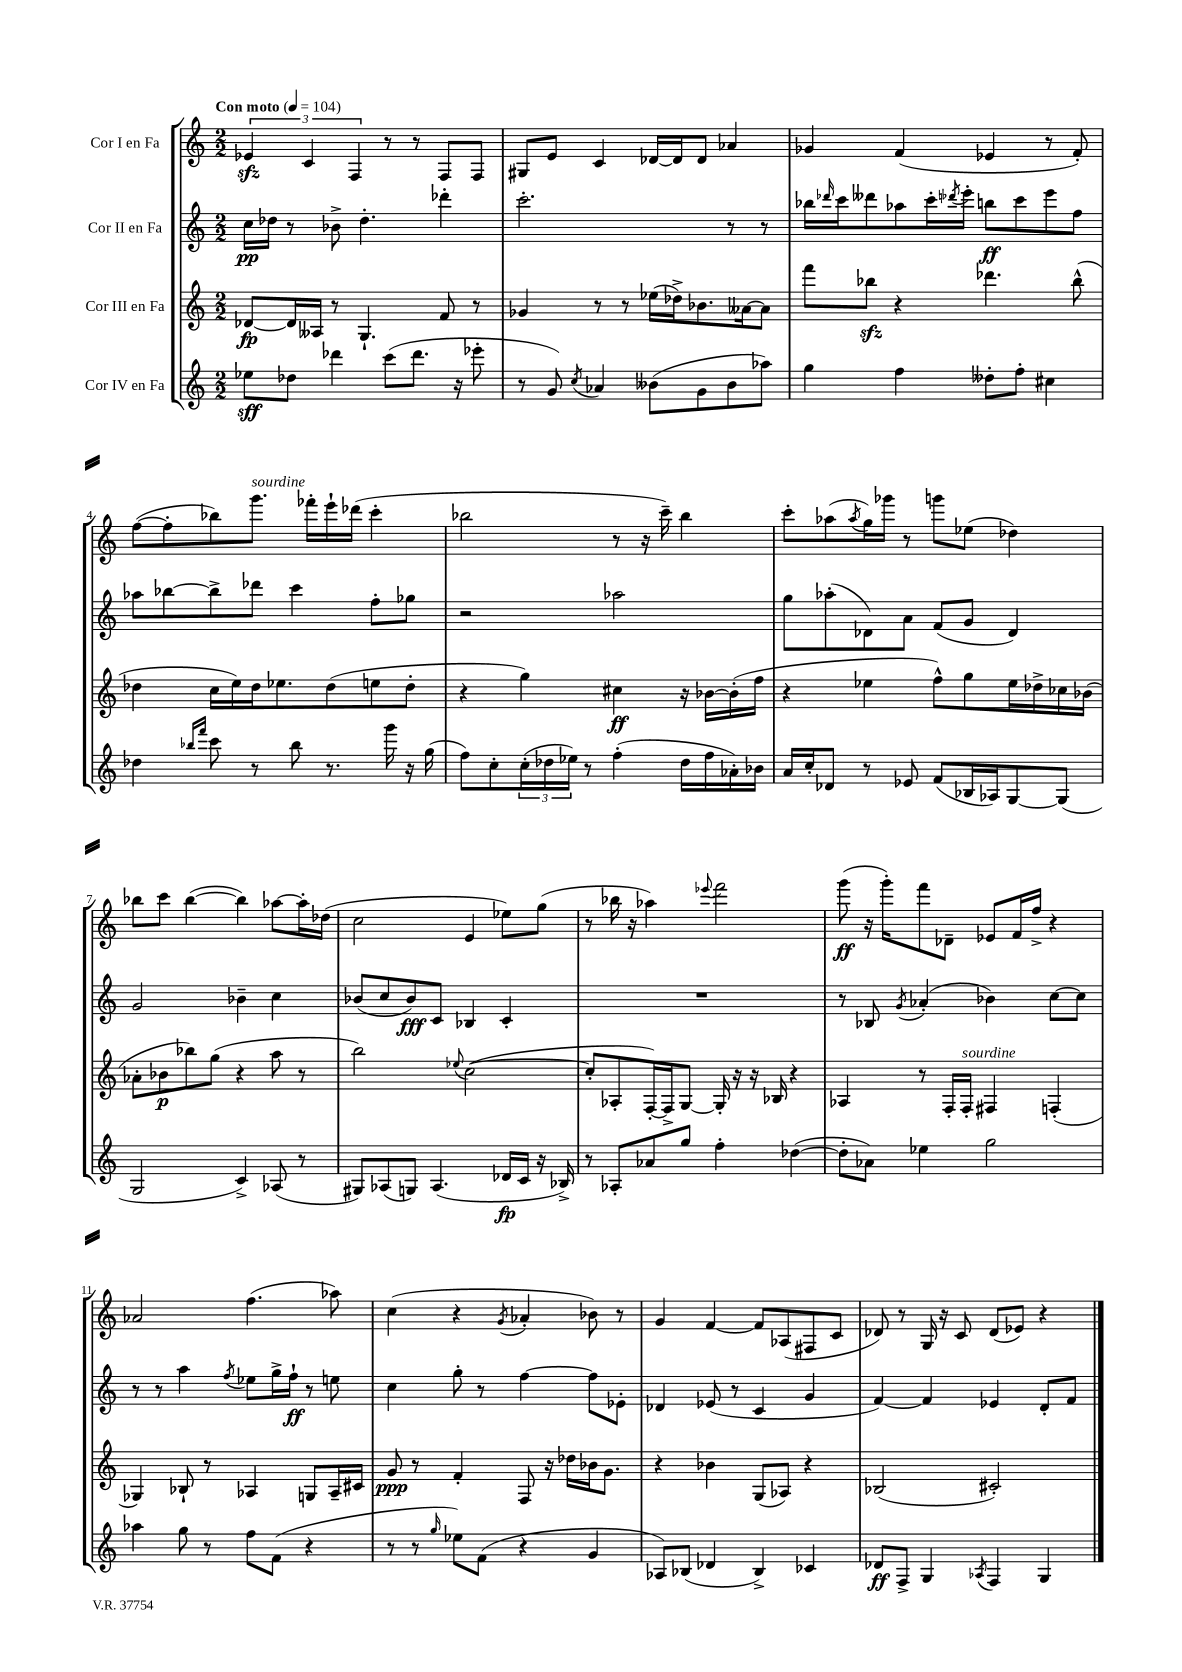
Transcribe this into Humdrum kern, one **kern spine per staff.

**kern	**dynam	**kern	**dynam	**kern	**dynam	**kern	**dynam
*part4	*part4	*part3	*part3	*part2	*part2	*part1	*part1
*staff4	*staff4	*staff3	*staff3	*staff2	*staff2	*staff1	*staff1
*I"Cor IV en Fa	*	*I"Cor III en Fa	*	*I"Cor II en Fa	*	*I"Cor I en Fa	*
*clefG2	*	*clefG2	*	*clefG2	*	*clefG2	*
*k[]	*	*k[]	*	*k[]	*	*k[]	*
*M2/2	*	*M2/2	*	*M2/2	*	*M2/2	*
*MM104	*	*MM104	*	*MM104	*	*MM104	*
=1	=1	=1	=1	=1	=1	=1	=1
!	!	!	!	!	!	!LO:TX:a:B:t=Con moto	!
8ee-X\L	sff	[8d-X/L	fp	16cc\LL	pp	6e-Xzz/	.
.	.	.	.	16dd-X\JJ	.	.	.
8dd-X\J	.	16d-/L]	.	8r	.	.	.
.	.	.	.	.	.	6c/	.
.	.	16A--X/JJ	.	.	.	.	.
4ddd-X\	.	8r	.	8b-X^\	.	.	.
.	.	.	.	.	.	6F/	.
.	.	4.G`/	.	4.dd-'\	.	.	.
(8ccc\L	.	.	.	.	.	8r	.
8.ddd-\J	.	.	.	.	.	8r	.
.	.	8f/	.	4ddd-X'\	.	8F/L	.
16r	.	.	.	.	.	.	.
8eee-X'\	.	8r	.	.	.	8F/J	.
=2	=2	=2	=2	=2	=2	=2	=2
8r	.	4g-X/	.	2.ccc'\	.	8G#X/L	.
8g/)	.	.	.	.	.	8e/J	.
8qcc/	.	.	.	.	.	.	.
4a-X/	.	8r	.	.	.	4c/	.
.	.	8r	.	.	.	.	.
(8b--X\L	.	(16ee-X\LL	.	.	.	[16d-X/LL	.
.	.	16dd-X^\J)	.	.	.	16d-/J]	.
8g\	.	8.b-X\	.	.	.	8d-/J	.
8b--\	.	.	.	8r	.	4a-X/	.
.	.	[16a--X\k	.	.	.	.	.
8aa-X\J)	.	8a--\J]	.	8r	.	.	.
=3	=3	=3	=3	=3	=3	=3	=3
4gg\	.	8fff\L	.	16bb-X\LL	.	4g-X/	.
.	.	.	.	16qqddd-X/	.	.	.
.	.	.	.	16ccc\J	.	.	.
.	.	8bb-Xzz\J	.	8ddd--X\	.	.	.
4ff\	.	4r	.	8aa-X\	.	(4f/	.
.	.	.	.	16ccc'\L	.	.	.
.	.	.	.	8qddd-X/	.	.	.
.	.	.	.	16eee'\JJ	.	.	.
8dd--X'\L	.	4.ddd-X\	.	8bbn\L	ff	4e-X/	.
8ff'\J	.	.	.	8ccc\	.	.	.
4cc#X\	.	.	.	8eee\	.	8r	.
.	.	(8bb-^^\	.	8ff\J	.	8f'/)	.
!!LO:LB:g=z
=4	=4	=4	=4	=4	=4	=4	=4
4dd-X\	.	4dd-X\	.	8aa-X\L	.	([8ff\L	.
.	.	.	.	[8bb-X\	.	8ff'\]	.
16qqbb-X/LL	.	.	.	.	.	.	.
16qqfff/JJ	.	.	.	.	.	.	.
8ccc\	.	16cc\LL	.	8bb-^\]	.	8bb-X\)	.
.	.	16ee\)	.	.	.	.	.
!	!	!	!	!	!	!LO:TX:a:i:t=sourdine	!
8r	.	16dd-\J	.	8ddd-X\J	.	8.ggg\J	.
.	.	8.ee-X\	.	.	.	.	.
8bb-\	.	.	.	4ccc\	.	.	.
.	.	.	.	.	.	16fff-X'\LL	.
8.r	.	(8dd-\	.	.	.	16eee`\	.
.	.	.	.	.	.	(16ddd-X\JJ	.
.	.	8een\	.	8ff'\L	.	4ccc'\	.
16ggg\	.	.	.	.	.	.	.
16r	.	8dd-'\J	.	8gg-X\J	.	.	.
(16gg\	.	.	.	.	.	.	.
=5	=5	=5	=5	=5	=5	=5	=5
8ff\L)	.	4r	.	2r	.	2bb-X\	.
8cc'\	.	.	.	.	.	.	.
(24cc'\L	.	4gg\)	.	.	.	.	.
24dd-X\	.	.	.	.	.	.	.
24ee-X\JJ)	.	.	.	.	.	.	.
8r	.	.	.	.	.	.	.
(4ff'\	.	4cc#X\	ff	2aa-X\	.	8r	.
.	.	.	.	.	.	16r	.
.	.	.	.	.	.	16ccc~\)	.
16dd-\LL	.	16r	.	.	.	4bb-\	.
16ff\	.	[16b-X\LL	.	.	.	.	.
16a-X'\)	.	(16b-'\]	.	.	.	.	.
16b-X\JJ	.	16ff\JJ	.	.	.	.	.
=6	=6	=6	=6	=6	=6	=6	=6
16a/LL	.	4r	.	8gg\L	.	8ccc'\L	.
16cc'/J	.	.	.	.	.	.	.
8d-X/J	.	.	.	(8aa-X'\	.	(8aa-X\	.
.	.	.	.	.	.	8qaa-/	.
8r	.	4ee-X\	.	8d-X\)	.	16gg\L)	.
.	.	.	.	.	.	16ggg-X\JJ	.
8e-X/	.	.	.	8a\J	.	8r	.
(8f/L	.	8ff^^\L)	.	(8f/L	.	8gggn\L	.
16B-X/L	.	8gg\	.	8g/J	.	(8ee-X\J	.
16A-X/J)	.	.	.	.	.	.	.
[8G/	.	16ee-\L	.	4d-/)	.	4dd-X\)	.
.	.	16dd-X^\	.	.	.	.	.
(8G/J]	.	16cc-X\	.	.	.	.	.
.	.	(16b-X\JJ	.	.	.	.	.
!!LO:LB:g=z
=7	=7	=7	=7	=7	=7	=7	=7
2G/	.	8a-X'\L	.	2g/	.	8bb-X\L	.
.	.	8b-X\	p	.	.	8ccc\J	.
.	.	8bb-X\)	.	.	.	([4bb-\	.
.	.	(8gg\J	.	.	.	.	.
4c^/)	.	4r	.	4b-X~\	.	4bb-\])	.
(8A-X/	.	8aa\	.	4cc\	.	[8aa-X\L	.
8r	.	8r	.	.	.	16aa-'\L]	.
.	.	.	.	.	.	(16dd-X\JJ	.
=8	=8	=8	=8	=8	=8	=8	=8
8G#X/L)	.	2bb\)	.	(8b-X/L	.	2cc\	.
(8A-X/	.	.	.	8cc/	.	.	.
8Gn/J)	.	.	.	8b-/)	fff	.	.
(4.A-/	.	.	.	8c/J	.	.	.
.	.	8qqee-X/	.	.	.	.	.
.	.	([2cc\	.	4B-X/	.	4e/	.
16d-X/LL	fp	.	.	4c'/	.	8ee-X\L)	.
16c/JJ	.	.	.	.	.	.	.
16r	.	.	.	.	.	(8gg\J	.
16B-X^/)	.	.	.	.	.	.	.
=9	=9	=9	=9	=9	=9	=9	=9
8r	.	8cc'/L]	.	1r	.	8r	.
8A-X'/L	.	8A-X'/	.	.	.	16bb-X\	.
.	.	.	.	.	.	16r	.
8a-X/	.	[16F'/L)	.	.	.	4aa-X\)	.
.	.	16F^/J]	.	.	.	.	.
8gg/J	.	[8G/J	.	.	.	.	.
.	.	.	.	.	.	8qqeee-X/	.
4ff'\	.	16G'/]	.	.	.	2fff\	.
.	.	16r	.	.	.	.	.
.	.	16r	.	.	.	.	.
.	.	16B-X/	.	.	.	.	.
([4dd-X\	.	4r	.	.	.	.	.
=10	=10	=10	=10	=10	=10	=10	=10
8dd-'\L]	.	4A-X/	.	8r	.	(8ggg\	ff
8a-X\J)	.	.	.	8B-X/	.	16r	.
.	.	.	.	.	.	16ggg'\KL)	.
.	.	.	.	8qg/	.	.	.
4ee-X\	.	8r	.	(4a-X'/	.	8fff\	.
.	.	16F'/LL	.	.	.	8d-X~\J	.
!	!	!LO:TX:a:i:t=sourdine	!	!	!	!	!
.	.	16F'/JJ	.	.	.	.	.
2gg\	.	4F#X/	.	4b-X\)	.	8e-X/L	.
.	.	.	.	.	.	16f/L	.
.	.	.	.	.	.	16ff^/JJ	.
.	.	(4Fn'/	.	[8cc\L	.	4r	.
.	.	.	.	8cc\J]	.	.	.
!!LO:LB:g=z
=11	=11	=11	=11	=11	=11	=11	=11
4aa-X\	.	4G-X/)	.	8r	.	2a-X/	.
.	.	.	.	8r	.	.	.
8gg\	.	8B-X`/	.	4aa\	.	.	.
8r	.	8r	.	.	.	.	.
.	.	.	.	8qff/	.	.	.
8ff\L	.	4A-X/	.	8ee-X\L	.	(4.ff\	.
(8f\J	.	.	.	16gg^\L	.	.	.
.	.	.	.	16ff`\JJ	ff	.	.
4r	.	8Gn/L	.	8r	.	.	.
.	.	16A-~/L	.	8een\	.	8aa-X\)	.
.	.	16c#X/JJ	.	.	.	.	.
=12	=12	=12	=12	=12	=12	=12	=12
8r	.	8g/	ppp	4cc\	.	(4cc\	.
8r	.	8r	.	.	.	.	.
16qqgg/	.	.	.	.	.	.	.
8ee-X\L)	.	4f'/	.	8gg'\	.	4r	.
(8f\J	.	.	.	8r	.	.	.
.	.	.	.	.	.	8qg/	.
4r	.	8F/	.	[4ff\	.	4a-X'/	.
.	.	16r	.	.	.	.	.
.	.	16dd-X\LL	.	.	.	.	.
4g/	.	16b-X\J	.	8ff\L]	.	8b-X\)	.
.	.	8.g\J	.	.	.	.	.
.	.	.	.	8e-X'\J	.	8r	.
=13	=13	=13	=13	=13	=13	=13	=13
8A-X/L)	.	4r	.	4d-X/	.	4g/	.
(8B-X/J	.	.	.	.	.	.	.
4d-X/	.	4b-X\	.	(8e-X/	.	[4f/	.
.	.	.	.	8r	.	.	.
4B-^/)	.	(8G/L	.	4c/	.	8f/L]	.
.	.	8A-X/J)	.	.	.	(8A-X/	.
4c-X/	.	4r	.	4g/	.	8F#X/	.
.	.	.	.	.	.	8c/J	.
=14	=14	=14	=14	=14	=14	=14	=14
8d-X/L	ff	(2B-X/	.	[4f/)	.	8d-X/)	.
8F^/J	.	.	.	.	.	8r	.
4G/	.	.	.	4f/]	.	16G/	.
.	.	.	.	.	.	16r	.
.	.	.	.	.	.	8c/	.
8qA-X/	.	.	.	.	.	.	.
4F/	.	2c#X'/)	.	4e-X/	.	(8d-/L	.
.	.	.	.	.	.	8e-X/J)	.
4G/	.	.	.	8d'/L	.	4r	.
.	.	.	.	8f/J	.	.	.
==	==	==	==	==	==	==	==
*-	*-	*-	*-	*-	*-	*-	*-
